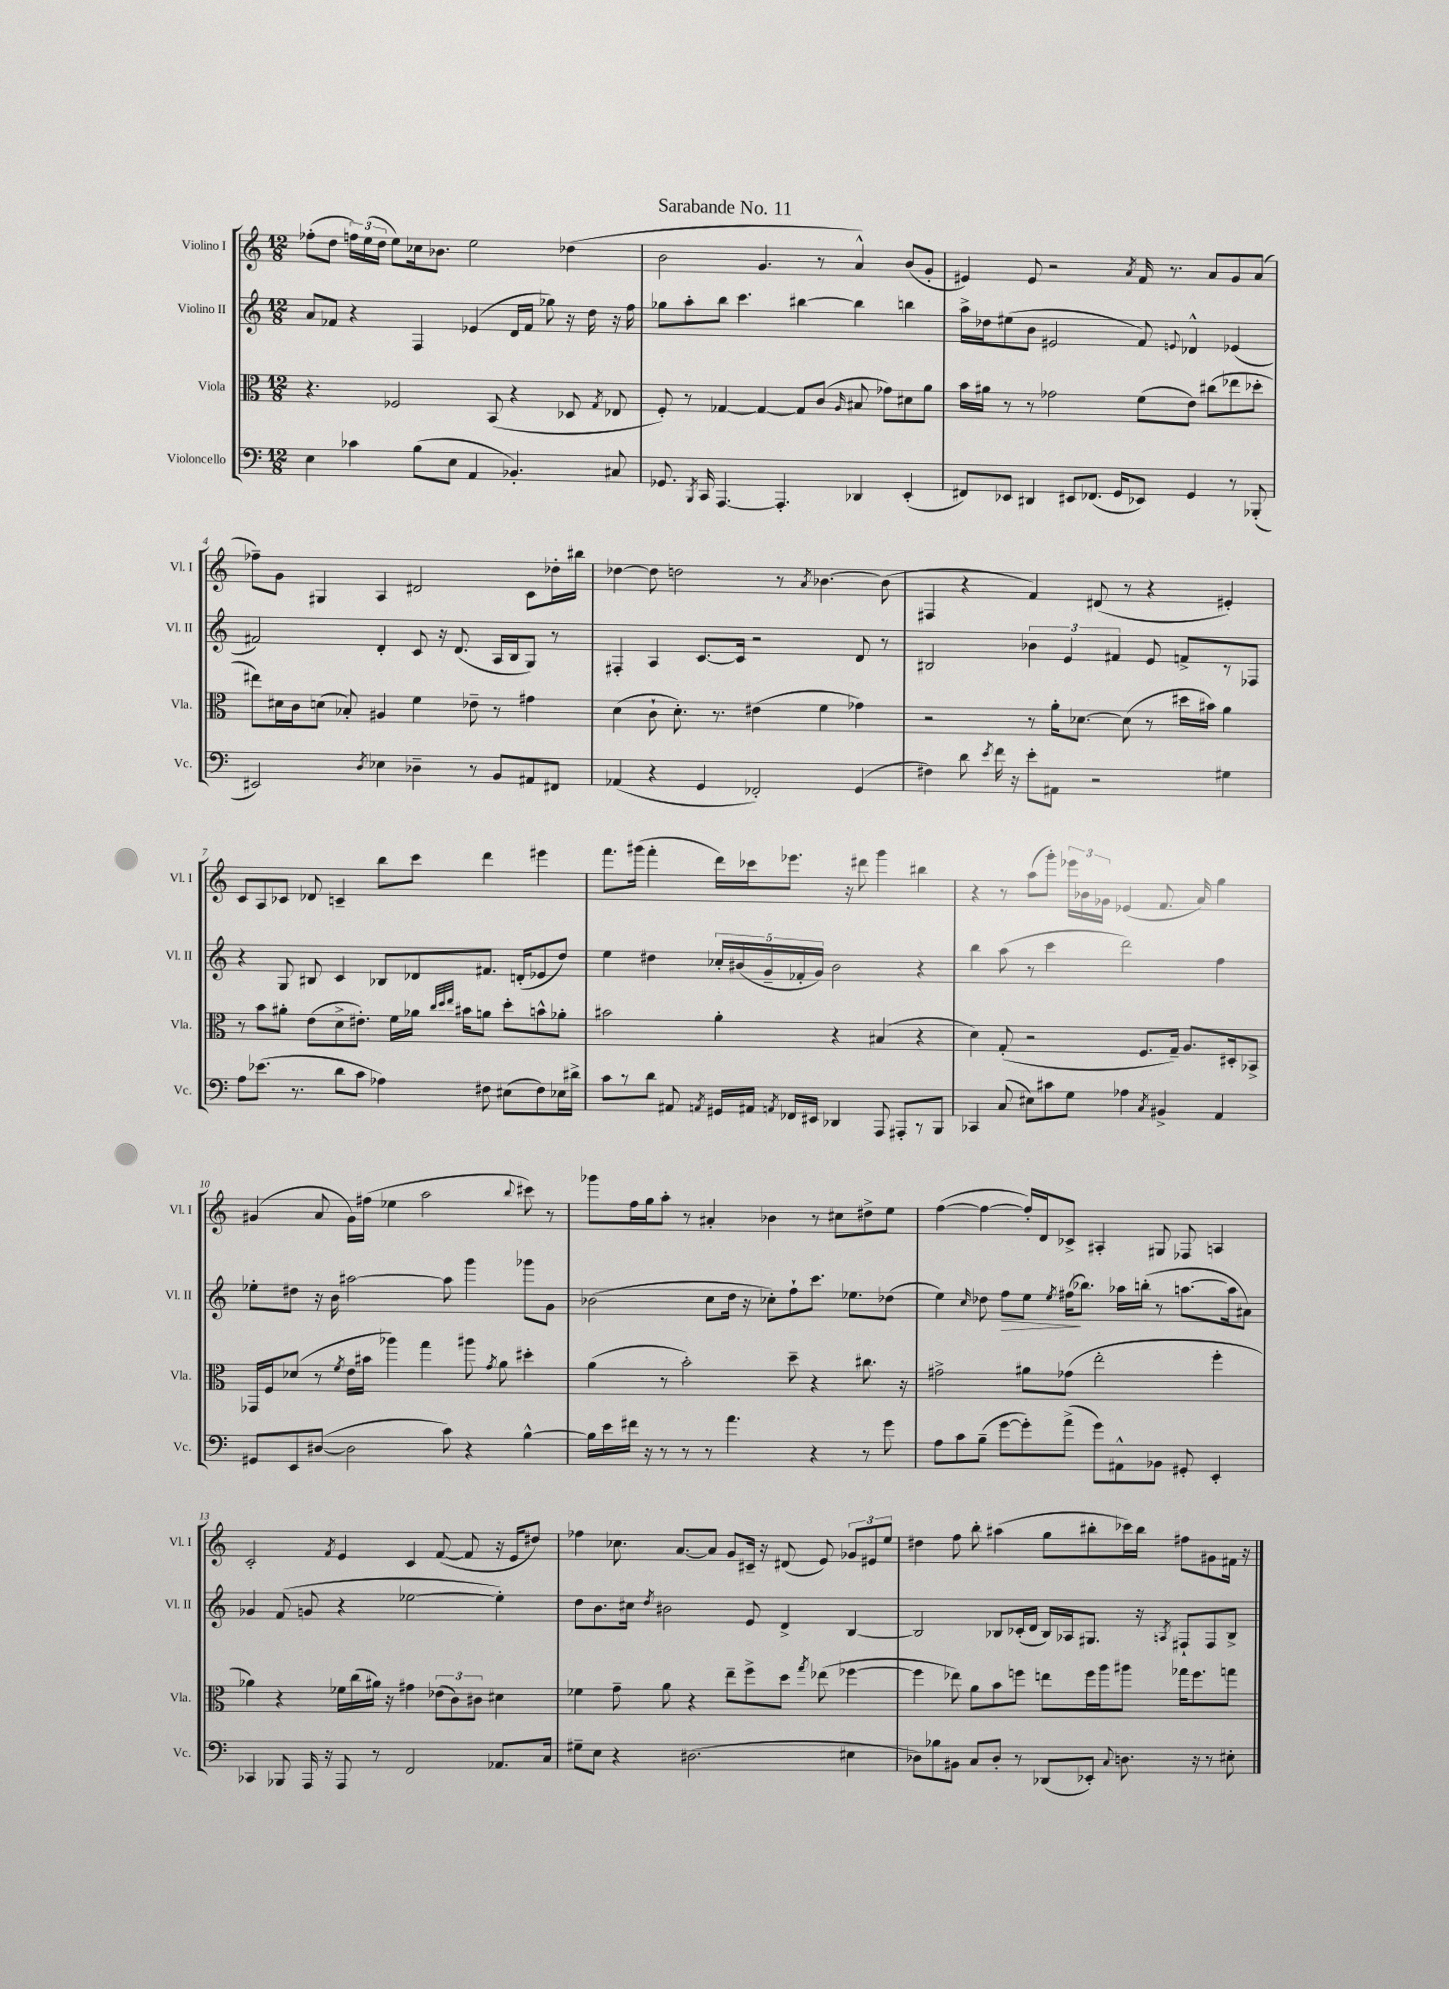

**kern	**kern	**kern	**dynam	**kern
*part4	*part3	*part2	*part2	*part1
*staff4	*staff3	*staff2	*staff2	*staff1
*I"Violoncello	*I"Viola	*I"Violino II	*	*I"Violino I
*I'Vc.	*I'Vla.	*I'Vl. II	*	*I'Vl. I
*clefF4	*clefC3	*clefG2	*	*clefG2
*k[]	*k[]	*k[]	*	*k[]
*M12/8	*M12/8	*M12/8	*	*M12/8
=1	=1	=1	=1	=1
4E\	4.r	8a/L	.	(8ff-X'\L
.	.	8f-X/J	.	8dd\J
4c-X\	.	4r	.	24ffn\LL)
.	.	.	.	(24ee\
.	.	.	.	24dd\JJ
.	2F-X/	.	.	8ee\L)
(8B\L	.	4F/	.	16cc-X\k
.	.	.	.	8.b-X\J
8E\J	.	.	.	.
4AA/	.	(4e-X/	.	2ee\
.	(8BB/	.	.	.
4.BB-X'/)	4r	16d/LL	.	.
.	.	16f-/JJ	.	.
.	.	8gg-X\)	.	.
.	8D-X/	16r	.	(4dd-X\
.	.	16dd\	.	.
.	8qG/	.	.	.
8C#X/	8E-X/	16r	.	.
.	.	16ff\	.	.
=2	=2	=2	=2	=2
8.GG-X/	8F'/)	8gg-X\L	.	2b\
.	8r	8aa'\	.	.
8qBBB/	.	.	.	.
16CC/	.	.	.	.
[4.AAA/	[4G-X/	8bb\J	.	.
.	.	4.ccc\	.	.
.	4G-/_	.	.	4.g/
4.AAA'/]	.	.	.	.
.	8G-/L]	[4bb#X\	.	.
.	(8c/J	.	.	8r
.	16qqA/	.	.	.
4DD-X/	8B#X/	4bb#\]	.	4a^^/)
.	8g-X\L)	.	.	.
(4EE'/	8d#X\	4bbn\	.	(8b/L
.	8a\J	.	.	8g'/J
=3	=3	=3	=3	=3
8FF#X/L)	16b\LL	16aa^\LL	.	4e#X/)
.	16a#X\JJ	16dd-X\J	.	.
8EE-X/J	8r	(8ee#X\	.	.
4DD#X/	8r	8b\J	.	8e#/
.	2g-X\	2e#X/	.	2r
8EE#X/L	.	.	.	.
(8.FF-X/J	.	.	.	.
16GG/KL	.	.	.	.
.	.	.	.	8qa/
8EE-X/J)	(8f\L	8f/)	.	16f/
.	.	.	.	8.r
.	.	8qqen/	.	.
4GG/	8e\J)	4d-X^^/	.	.
.	(8cc#X\L	.	.	8a/L
8r	8ee-X\	(4e-X/	.	8g/
(8BBB-X'/	8dd-X'\J	.	.	(8a/J
!!LO:LB:g=z
=4	=4	=4	=4	=4
2EE#X/)	8ee#X\L)	2f#X/)	.	8ff-X~\L)
.	16d#X\L	.	.	8g\J
.	16c\J	.	.	.
.	(8dn\J	.	.	4G#X/
.	8B-X'/)	.	.	.
8qD/	.	.	.	.
4E-X\	4A#X/	4d'/	.	4A/
4D-X~\	4f\	8c/	.	2d#X/
.	.	16r	.	.
.	.	(8.d/	.	.
8r	8e-X~\	.	.	.
8BB/L	8r	16A/LL	.	.
.	.	16B/J	.	.
8AA#X/	4g#X\	8G/J)	.	8c\L
8FF#X/J	.	8r	.	16dd-X'\L
.	.	.	.	16bb#X\JJ
=5	=5	=5	=5	=5
(4AA-X/	(4d\	4F#X'/	.	[4dd-X\
4r	8c`\	4A/	.	8dd-\]
.	8.d'\)	.	.	2ddn\
4GG/	.	[8.c/L	.	.
.	8.r	.	.	.
.	.	16c/Jk]	.	.
2FF-X'/)	(4e#X\	2r	.	.
.	.	.	.	8r
.	.	.	.	8qa/
.	4f\	.	.	[4.b-X\
(4GG/	4g-X\)	8d/	.	.
.	.	8r	.	(8b-\]
=6	=6	=6	=6	=6
4F#X\)	2r	2B#X/	.	4F#X/
8d\	.	.	.	4r
8qe/	.	.	.	.
16f\	.	.	.	.
16r	.	.	.	.
8e'\L	8r	6b-X\	.	4f/)
8AA#X\J	16a'\KL	.	.	.
.	.	6e/	.	.
.	[8.d-X\J	.	.	.
2r	.	.	.	(8d#X/
.	.	6f#X/	.	.
.	(8d-\]	.	.	8r
.	8r	8e/	.	4r
.	16dd#X\LL	8fn^/L	.	.
.	16b#X\JJ)	.	.	.
4G#X\	4a\	8r	.	4e#X'/)
.	.	8F-X/J	.	.
!!LO:LB:g=z
=7	=7	=7	=7	=7
8A\L	8r	4r	.	8c/L
(8.e-X\J	8b\L	.	.	8A/
.	8a#X'\J	8G/	.	8c-X/J
8.r	.	.	.	.
.	(8e\L	8B#X/	.	8d-X/
8d\L	8d^\	4c/	.	4cn~/
8c\J	8.e#X'\J)	.	.	.
4A-X\)	.	8B-X/L	.	8bb\L
.	16f\LL	.	.	.
.	16a-X\JJ	8d-X/	.	8ccc\J
.	32qqcc/LLL	.	.	.
.	32qqdd/	.	.	.
.	32qqee/JJJ	.	.	.
.	16b#X\KL	.	.	.
8F#X\	8an\J	8.f#X/J	.	4ddd\
(8E#X\L	8dd'\L	.	.	.
.	.	(16dn'/KL	.	.
8F#\)	8bn^^\	8e-X/	.	4eee#X\
16E-X\L	8a-X'\J	8dd/J)	.	.
16d#X^\JJ	.	.	.	.
=8	=8	=8	=8	=8
8c\L	2b#X\	4ee\	.	8.fff\L
8r	.	.	.	.
.	.	.	.	(16ggg#X\Jk
8d\J	.	4dd#X\	.	4fff'\
8AA#X/	.	.	.	.
8qAAn/	.	.	.	.
16GG#X/LL	4a'\	20cc-X'/LL	.	16ddd\LL)
.	.	(20b#X/	.	.
16AA#X/JJ	.	.	.	16ccc-X\J
.	.	20g~/	.	.
8qAAn/	.	.	.	.
16FF-X/LL	.	.	.	8.eee-X\J
.	.	20f-X'/	.	.
16EE#X/JJ	.	.	.	.
.	.	20g/JJ)	.	.
4DD-X/	4r	2b#\	.	.
.	.	.	.	16r
.	.	.	.	8ddd#X\
8AAA/	(4B#X/	.	.	4ggg#\
8AAA#X'/L	.	.	.	.
8r	4r	4r	.	4bb#X\
8BBB/J	.	.	.	.
=9	=9	=9	=9	=9
4CC-X/	4d\)	4bb\	.	4r
(8C/	(8G'/	(8aa\	.	8r
8E#X\L)	2r	8r	.	(8aa\L
8c#X\	.	4ccc\	.	8ggg'\J)
8G\J	.	.	.	24eee-X\LL
.	.	.	.	24b-X\
.	.	.	.	24g-X\JJ
4A-X\	.	2ddd\)	.	(4e-X/
.	8.F/L	.	.	.
8qC/	.	.	.	.
4BB#X^/	.	.	.	8.f/
.	16G~/Jk)	.	.	.
.	8.A/L	.	.	.
.	.	.	.	16a/)
4AA/	.	4ff\	.	4gg\
.	16D#X'/k	.	.	.
.	8BB-X^/J	.	.	.
!!LO:LB:g=z
=10	=10	=10	=10	=10
8GG#X/L	16GG-X/LL	8ee-X'\L	.	(4g#X/
.	16F/J	.	.	.
8EE/	(8d-X/J	8dd#X\J	.	.
([8D#X/J	8r	16r	.	8a/
.	.	16b\	.	.
.	8qf/	.	.	.
2D#\]	16e\LL	[2aa#X\	.	16g#\LL)
.	16b#X\JJ	.	.	(16ff#X\JJ
.	4aa-X\)	.	.	4ee-X\
.	4gg\	.	.	2aa\
8c\)	.	8aa#\]	.	.
4r	8aa#X\	4ggg\	.	.
.	8qg/	.	.	.
.	8a\	.	.	.
.	.	.	.	8qqbb/
[4B^^\	4dd#X'\	8ggg-X\L	.	8ccc#X\)
.	.	8g\J	.	8r
=11	=11	=11	=11	=11
16B\LL]	(4a\	(2b-X\	.	8ggg-X\L
16e\	.	.	.	.
16f#X\JJ	.	.	.	16ff\L
16r	.	.	.	16gg\J
8r	8r	.	.	8aa'\J
8r	2b'\)	.	.	8r
8r	.	8cc\L	.	4a#X'/
4.a\	.	16dd\Jk	.	.
.	.	16r	.	.
.	.	8cc-X'\L)	.	4b-X\
.	8dd~\	8ff`\	.	.
4r	4r	8.ccc\J	.	8r
.	.	.	.	8cc#X\L
.	.	8.ee-X\L	.	.
8r	8.cc#X\	.	.	8dd#X^\
8g\	.	(8dd-X\J	.	8ee\J
.	16r	.	.	.
=12	=12	=12	=12	=12
8A\L	2g#X^\	4ee\)	.	([4ff\
8c\	.	.	.	.
.	.	16qqcc/	.	.
(8B~\J	.	8dd-X\	.	4ff\_
!	!	!	!LO:HP:b	!
[8g\L	.	8ff\L	>	.
8g'\])	8a#X\L	8ee\J	.	16ff'/LL])
.	.	.	.	16d/J
.	.	8qee/	.	.
(8a^\J	(8g-X\J	(16ff#X\KL	.	8c-X^/J
.	.	8.bb-X\J)	]	.
8g\L)	2ee'\	.	.	4A#X'/
8AA#X^^\	.	16aa-X\LL	.	.
.	.	(16bbn'\JJ	.	.
8BB-X\J	.	8r	.	8G#X/
8GG#X'/	.	[8.aan\L	.	8F-X/
4EE'/	4ff'\	.	.	4An/
.	.	16aa\k]	.	.
.	.	8a#X\J)	.	.
!!LO:LB:g=z
=13	=13	=13	=13	=13
4CC-X/	4a-X\)	4g-X/	.	2c'/
8BBB-X/	4r	(8f/	.	.
16AAA/	.	8gn/	.	.
16r	.	.	.	.
.	.	.	.	8qf/
8AAA/	16f-X\LL	4r	.	4e/
.	(16cc\	.	.	.
8r	16a#X\JJ)	.	.	.
.	16r	.	.	.
2FF/	4g#X\	[2ee-X\	.	4c/
.	(12e-X\L	.	.	([8f/
.	12c\)	.	.	.
.	.	.	.	8f/]
.	12c#X\J	.	.	.
8.AA-X/L	4d#X\	4ee-'\])	.	16r
.	.	.	.	16e/KL
.	.	.	.	8dd#X/J)
16C/Jk	.	.	.	.
=14	=14	=14	=14	=14
8G#X~\L	4f-X\	8dd\L	.	4ff-X\
8E\J	.	8.b\	.	.
4r	8g~\	.	.	8.cc-X\
.	.	16cc#X\Jk	.	.
.	.	8qdd/	.	.
.	8a\	2b#X\	.	.
.	.	.	.	[8.a/L
(2.D#X\	4r	.	.	.
.	.	.	.	8a/J]
.	8ee~\L	.	.	8g/L
.	8ff^\	8e/	.	16c#X~/Jk
.	.	.	.	16r
.	8dd\J	4d^/	.	(8d#X/
.	8qgg/	.	.	.
.	(8ee-X\	.	.	8e/)
4E#X\	[4ff-X\	[4B/	.	12g-X/L
.	.	.	.	12e#X/
.	.	.	.	12ee/J
=15	=15	=15	=15	=15
8D-X\L)	4ff-\]	2B/]	.	4dd#X\
8B-X\	.	.	.	.
8BB#X\J	8ee-X\)	.	.	8ff\
8C/L	8a\L	.	.	8bb'\
8D-'/J	8b\	8B-X/L	.	(4aa#X\
8r	8ffn\J	(16c-X'/L	.	.
.	.	16d/JJ	.	.
(8DD-X/L	8een\L	16B-/LL)	.	8gg\L
.	.	16A-X/J	.	.
8EE-X'/J)	16ff\L	8.G#X/J	.	8bb#X'\
.	16aa\J	.	.	.
8qqC/	.	.	.	.
8.Dn\	8aa#X\J	.	.	16ccc-X\L)
.	.	16r	.	16bb#\JJ
.	.	8qAn/	.	.
.	16gg-X\KL	8F#X`/L	.	8ff#X\L
16r	8.ff\	.	.	.
8r	.	8F#/	.	8g#X\
8E#X'\	8ggn\J	8B-^/J	.	16f#X\Jk
.	.	.	.	16r
==	==	==	==	==
*-	*-	*-	*-	*-
